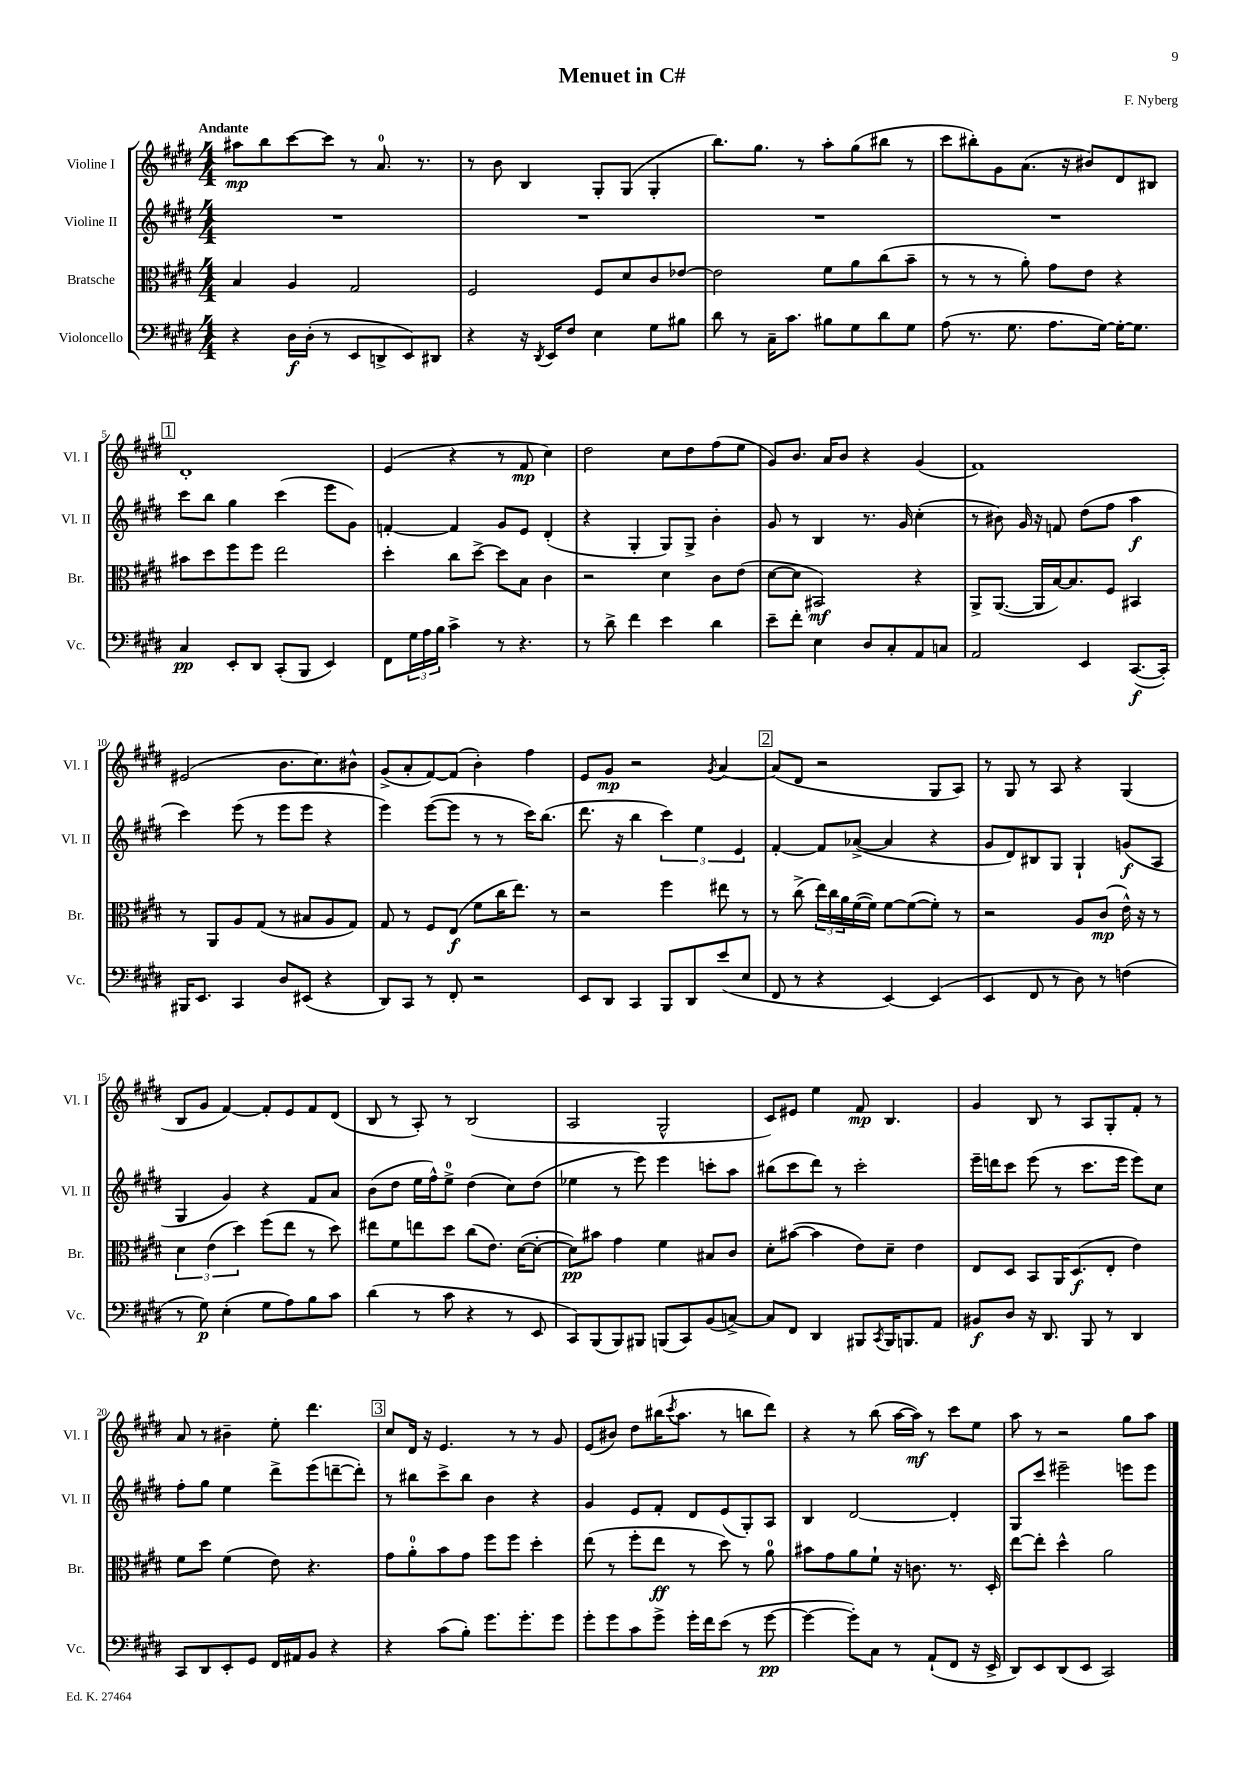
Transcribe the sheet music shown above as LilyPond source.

\header { title = "Menuet in C#" composer = "F. Nyberg" }
<<
\new StaffGroup <<
\new Staff = "s0" \with { instrumentName = "Violine I" shortInstrumentName = "Vl. I" } {
    \clef treble \key e \major \numericTimeSignature \time 4/4 \tempo "Andante"
    ais''8\mp b''8 cis'''8~ cis'''8 r8 a'8.-0 r8. |
    r8 b'8 b4 gis8-. gis8( gis4-. |
    b''8.) gis''8. r8 a''8-. gis''8( bis''8 r8 |
    cis'''8 bis''8-.) gis'8 a'8.( r16 bis'8) dis'8 bis8 |
    \mark \markup { \box "1" } dis'1-. |
    e'4( r4 r8 fis'8\mp cis''4) |
    dis''2 cis''8 dis''8 fis''8( e''8 |
    gis'8) b'8. a'16 b'8 r4 gis'4( |
    fis'1) |
    eis'2( b'8. cis''8.) bis'8-^ |
    gis'8->( a'8-. fis'8~) fis'8( b'4-.) fis''4 |
    e'8 gis'8\mp r2 \acciaccatura { gis'8 } a'4~ |
    \mark \markup { \box "2" } a'8( dis'8 r2 gis8 a8) |
    r8 gis8 r8 a8 r4 gis4( |
    b8 gis'8 fis'4~) fis'8-. e'8 fis'8 dis'8( |
    b8 r8 a8-.) r8 b2( |
    a2 gis2-^ |
    cis'8) eis'8 e''4 fis'8\mp b4. |
    gis'4 b8 r8 a8 gis8-. fis'8-. r8 |
    a'8 r8 bis'4-- e''8-. dis'''4. |
    \mark \markup { \box "3" } cis''8 dis'16 r16 e'4. r8 r8 gis'8 |
    e'8( bis'8) dis''8 bis''16( \acciaccatura { cis'''8 } a''8. r8 b''8 dis'''8) |
    r4 r8 b''8( a''16~ a''16\mf) r8 cis'''8 e''8 |
    a''8 r8 r2 gis''8 a''8 \bar "|." |
}
\new Staff = "s1" \with { instrumentName = "Violine II" shortInstrumentName = "Vl. II" } {
    \clef treble \key e \major \numericTimeSignature \time 4/4
    R1 |
    R1 |
    R1 |
    R1 |
    \mark \markup { \box "1" } cis'''8 b''8 gis''4 cis'''4( e'''8 gis'8) |
    f'4~-. f'4 gis'8 e'8 dis'4-.( |
    r4 gis4-. gis8) gis8-> b'4-. |
    gis'8 r8 b4 r8. gis'16 cis''4-.( |
    r8 bis'8) gis'16 r16 f'8 dis''8( fis''8 a''4\f |
    cis'''4) e'''8( r8 e'''8 e'''8 r4 |
    e'''4) e'''8~( e'''8 r8 r8 cis'''16) b''8.( |
    dis'''8. r16 b''4 \tuplet 3/2 { cis'''4) e''4 e'4 } |
    \mark \markup { \box "2" } fis'4~-. fis'8 aes'8~->( aes'4 r4 |
    gis'8 dis'8) bis8 gis8 gis4-! g'8\f( a8 |
    gis4 gis'4) r4 fis'8 a'8 |
    b'8( dis''8 e''16 fis''16-^) e''8-0-> dis''4( cis''8) dis''8( |
    ees''4 r8 e'''8) e'''4 c'''8-. a''8 |
    bis''8( cis'''8 dis'''8) r8 cis'''2-. |
    e'''16-- d'''16 cis'''8 e'''8( r8 cis'''8. e'''16 e'''8) cis''8 |
    fis''8-. gis''8 e''4 dis'''8-> e'''8( d'''8~-- d'''8-.) |
    \mark \markup { \box "3" } r8 bis''8 cis'''8-> bis''8 b'4 r4 |
    gis'4 e'8 fis'8-. dis'8 e'8( gis8-.) a8 |
    b4 dis'2~ dis'4-. |
    gis8 cis'''8 eis'''2-- e'''8 e'''8 \bar "|." |
}
\new Staff = "s2" \with { instrumentName = "Bratsche" shortInstrumentName = "Br." } {
    \clef alto \key e \major \numericTimeSignature \time 4/4
    b4 a4 gis2 |
    fis2 fis8 dis'8 cis'8 ees'8~ |
    ees'2 fis'8 a'8 cis''8( b'8-- |
    r8 r8 r8 a'8-.) gis'8 e'8 r4 |
    \mark \markup { \box "1" } bis'8 dis''8 fis''8 fis''8 e''2 |
    dis''4-. cis''8 dis''8~-> dis''8 b8 cis'4 |
    r2 dis'4 cis'8 e'8( |
    dis'8~ dis'8 bis,2\mf) r4 |
    a,8-> a,8.~( a,16 b16~) b8. fis8 bis,4 |
    r8 a,8 a8 gis8( r8 bis8 a8 gis8) |
    gis8 r8 fis8 e8\f( fis'8 cis''16 e''8.) r8 |
    r2 fis''4 eis''8 r8 |
    \mark \markup { \box "2" } r8 cis''8->( \tuplet 3/2 { e''16) cis''16 a'16 } fis'16~( fis'16) fis'8~ fis'8~( fis'8-.) r8 |
    r2 a8 cis'8\mp( e'16-^) r16 r8 |
    \tuplet 3/2 { dis'4 e'4( dis''4) } fis''8( e''8 r8 dis''8) |
    eis''8 fis'8 e''8 dis''8 cis''8( e'8.) dis'16~( dis'8~-. |
    dis'8\pp) bis'8 gis'4 fis'4 bis8 cis'8 |
    dis'8-. bis'8~( bis'4 e'8) dis'8-- e'4 |
    e8 dis8 b,8 a,16 dis8.\f( e8-. e'4) |
    fis'8 dis''8 fis'4( e'8) r4. |
    \mark \markup { \box "3" } gis'8 a'8-0-. b'8 gis'8 fis''8 fis''8 dis''4-. |
    e''8( r8 fis''8-. e''8\ff r8 dis''8) r8 a'8-0 |
    bis'8 gis'8 a'8 fis'8-! r16 c'8. r8. dis16-. |
    e''8~ e''8-. dis''4-^ a'2 \bar "|." |
}
\new Staff = "s3" \with { instrumentName = "Violoncello" shortInstrumentName = "Vc." } {
    \clef bass \key e \major \numericTimeSignature \time 4/4
    r4 dis16\f dis16-.( r8 e,8 d,8-> e,8) dis,8 |
    r4 r16 \acciaccatura { dis,8 } e,16 fis8 e4 gis8 bis8 |
    dis'8 r8 cis16-- cis'8. bis8 gis8 dis'8 gis8 |
    a8( r8. gis8. a8. gis16~) gis16~-. gis8. |
    \mark \markup { \box "1" } cis4\pp e,8-. dis,8 cis,8-.( b,,8 e,4) |
    fis,8 \tuplet 3/2 { gis16 a16 b16 } cis'4-> r8 r4. |
    r8 dis'8-> fis'4 e'4 dis'4 |
    e'8-- fis'8-. e4 dis8 cis8-. a,8 c8 |
    a,2 e,4 cis,8.~\f( cis,16-.) |
    bis,,16 e,8. cis,4 dis8 eis,8( r4 |
    dis,8) cis,8 r8 fis,8-. r2 |
    e,8 dis,8 cis,4 b,,8 dis,8 e'8( e8 |
    \mark \markup { \box "2" } fis,8 r8 r4 e,4~) e,4( |
    e,4 fis,8 r8 dis8) r8 f4( |
    r8 gis8\p) e4-.( gis8 a8) b8 cis'8 |
    dis'4( r8 cis'8 r4 r8 e,8 |
    cis,8) b,,8( b,,8) bis,,8 b,,8( cis,8) b,8( c8~->) |
    c8 fis,8 dis,4 bis,,8 \acciaccatura { cis,8 } bis,,16 b,,8. a,8 |
    bis,8\f dis8 r16 dis,8. b,,8 r8 dis,4 |
    cis,8 dis,8 e,8-. gis,8 fis,16 ais,16 b,8 r4 |
    \mark \markup { \box "3" } r4 cis'8( b8-.) gis'8. gis'8.-. gis'8 |
    gis'8-. gis'8 cis'8 gis'8-> gis'16-. fis'16 e'8( r8 gis'8~\pp |
    gis'4~ gis'8-.) cis8 r8 a,8-!( fis,8 r16 e,16-> |
    dis,8) e,8 dis,8( e,8 cis,2) \bar "|." |
}
>>
>>
